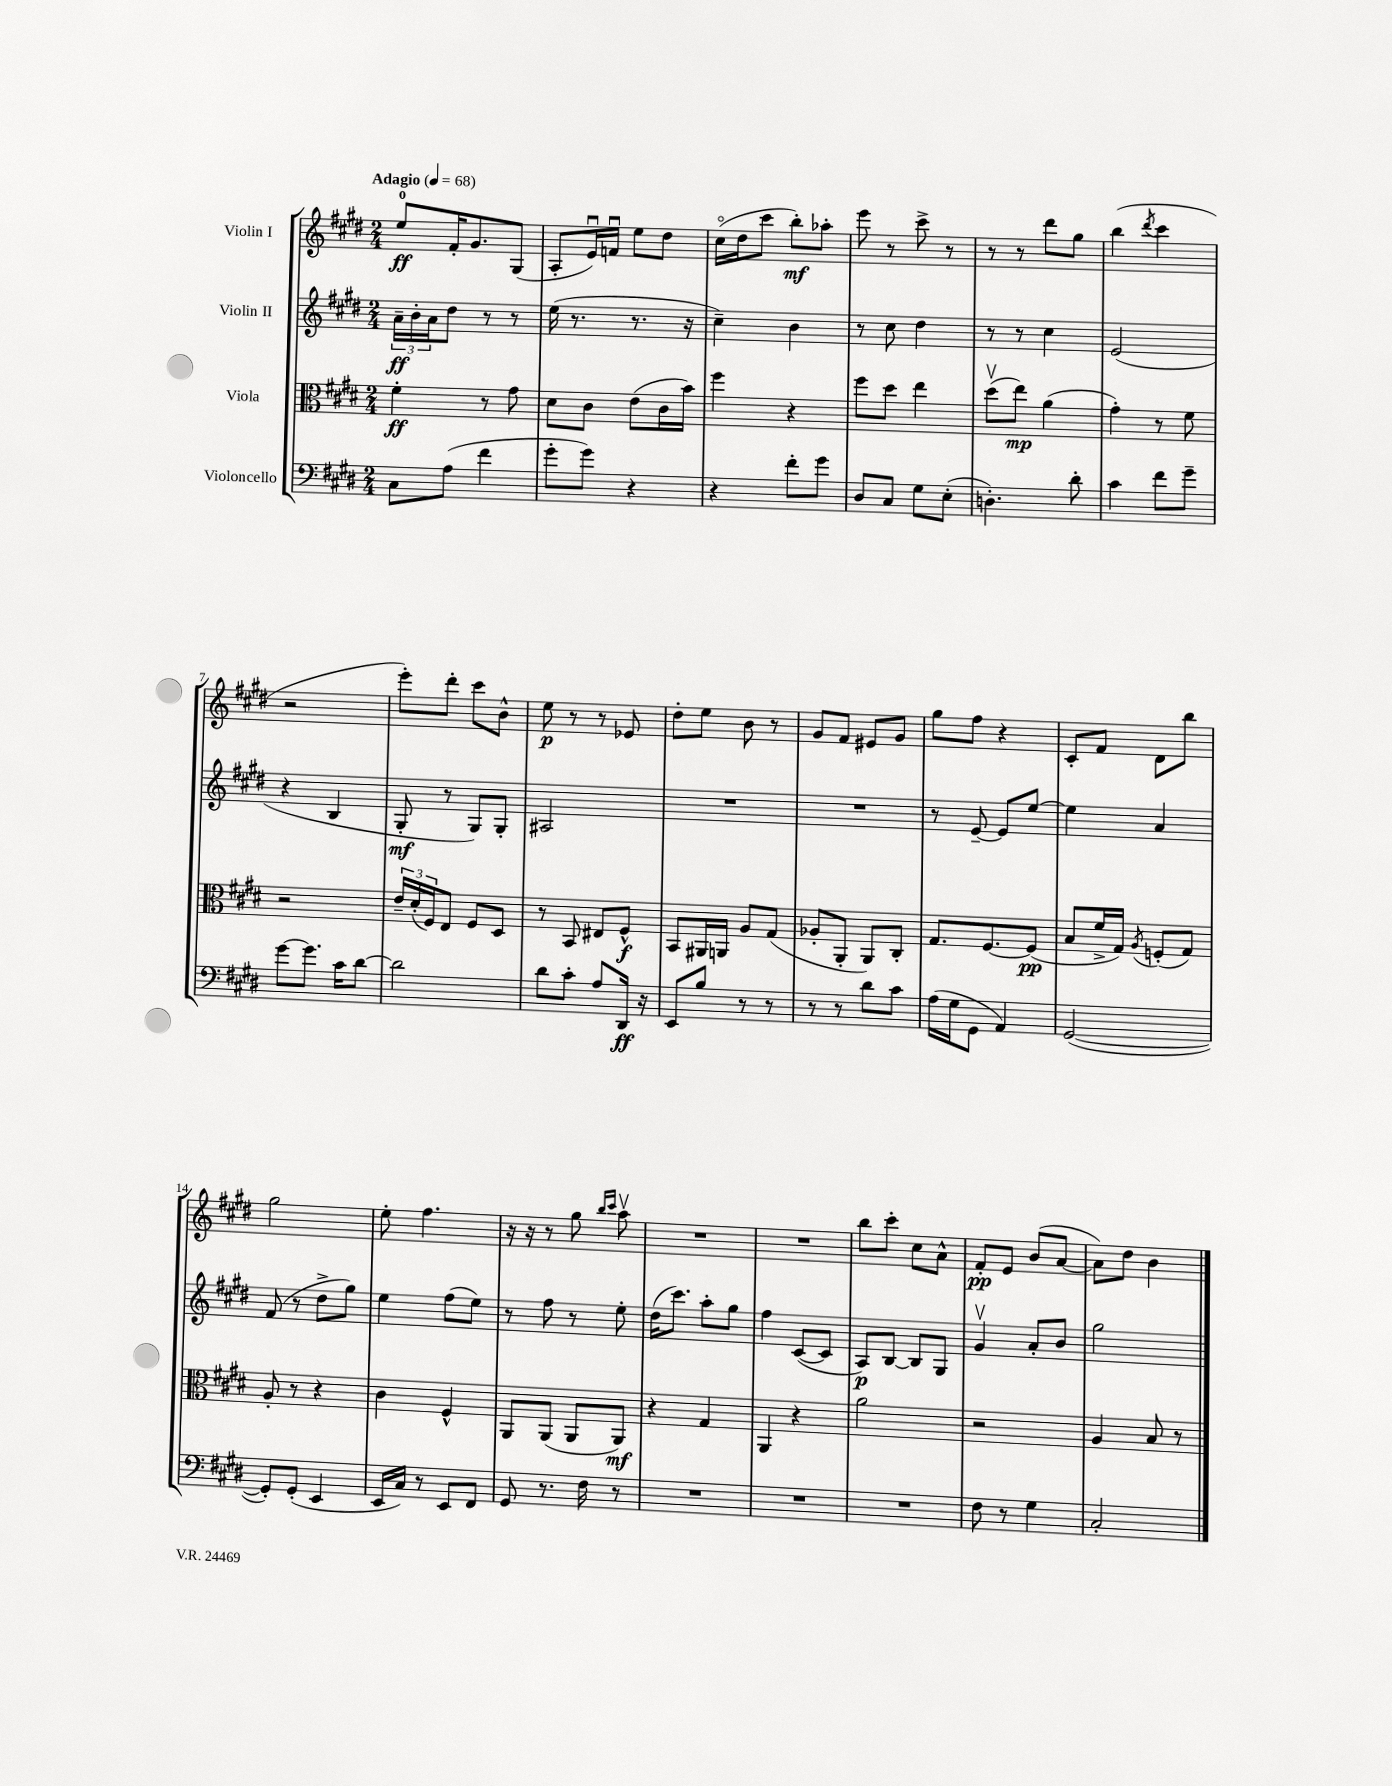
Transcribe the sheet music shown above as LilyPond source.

<<
\new StaffGroup <<
\new Staff = "s0" \with { instrumentName = "Violin I" } {
    \clef treble \key e \major \numericTimeSignature \time 2/4 \tempo "Adagio" 4 = 68
    e''8-0\ff fis'16-. gis'8. gis8( |
    a8-. e'16\downbow) f'16\downbow e''8 dis''8 |
    cis''16\flageolet( dis''16 cis'''8 b''8-.\mf) aes''8-. |
    e'''8 r8 cis'''8-> r8 |
    r8 r8 dis'''8 gis''8 |
    b''4( \acciaccatura { dis'''8 } cis'''4 |
    r2 |
    e'''8-.) dis'''8-. cis'''8 b'8-^ |
    e''8\p r8 r8 ees'8 |
    dis''8-. e''8 b'8 r8 |
    gis'8 fis'8 eis'8 gis'8 |
    gis''8 fis''8 r4 |
    cis'8-. fis'8 dis'8 b''8 |
    gis''2 |
    e''8-. fis''4. |
    r16 r16 r8 gis''8 \grace { b''16 cis'''16 } a''8\upbow |
    R2 |
    R2 |
    b''8 cis'''8-. cis''8 a'8-^ |
    fis'8-.\pp e'8 b'8( a'8~ |
    a'8) dis''8 b'4 \bar "|." |
}
\new Staff = "s1" \with { instrumentName = "Violin II" } {
    \clef treble \key e \major \numericTimeSignature \time 2/4
    \tuplet 3/2 { a'16--\ff b'16-. a'16 } dis''8 r8 r8 |
    e''16( r8. r8. r16 |
    cis''4--) b'4 |
    r8 cis''8 dis''4 |
    r8 r8 cis''4 |
    e'2( |
    r4 b4 |
    gis8-.\mf r8 gis8) gis8-. |
    ais2 |
    R2 |
    R2 |
    r8 e'8~-- e'8 e''8~ |
    e''4 a'4 |
    fis'8( r8 dis''8-> gis''8) |
    e''4 fis''8( e''8) |
    r8 fis''8 r8 e''8-. |
    dis''16( cis'''8.) a''8-. gis''8 |
    fis''4 cis'8~( cis'8 |
    a8\p) b8~ b8 gis8 |
    gis'4\upbow a'8-. b'8 |
    gis''2 \bar "|." |
}
\new Staff = "s2" \with { instrumentName = "Viola" } {
    \clef alto \key e \major \numericTimeSignature \time 2/4
    fis'4-.\ff r8 gis'8 |
    dis'8 cis'8 e'8( cis'16 b'16) |
    fis''4 r4 |
    fis''8 dis''8 e''4 |
    dis''8\upbow( e''8\mp) a'4( |
    gis'4-.) r8 fis'8 |
    r2 |
    \tuplet 3/2 { e'16-- dis'16-.( fis16) } e8 fis8 dis8 |
    r8 b,8 eis8 fis8-^\f |
    b,8 ais,16 a,16 a8 gis8( |
    aes8-. a,8-. a,8) cis8-. |
    gis8. fis8.~ fis8\pp( |
    b8 fis'16-> gis16) \acciaccatura { a8 } f8-.( gis8) |
    a8-. r8 r4 |
    cis'4 fis4-^ |
    a,8 a,8( a,8 a,8\mf) |
    r4 gis4 |
    a,4 r4 |
    a'2 |
    r2 |
    a4 b8 r8 \bar "|." |
}
\new Staff = "s3" \with { instrumentName = "Violoncello" } {
    \clef bass \key e \major \numericTimeSignature \time 2/4
    cis8 a8( fis'4 |
    gis'8-. gis'8) r4 |
    r4 fis'8-. gis'8 |
    dis8 cis8 gis8 e8-.( |
    d4.-.) dis'8-. |
    cis'4 fis'8 gis'8-- |
    gis'8~ gis'8. cis'16 dis'8~ |
    dis'2 |
    dis'8 cis'8-. a8 dis,16\ff r16 |
    e,8 b8 r8 r8 |
    r8 r8 dis'8 cis'8 |
    a16( gis16 gis,8 a,4) |
    gis,2~( |
    gis,8-.) gis,8-.( e,4 |
    e,16 cis16) r8 e,8 fis,8 |
    gis,8 r8. fis16 r8 |
    R2 |
    R2 |
    R2 |
    fis8 r8 gis4 |
    cis2-. \bar "|." |
}
>>
>>
